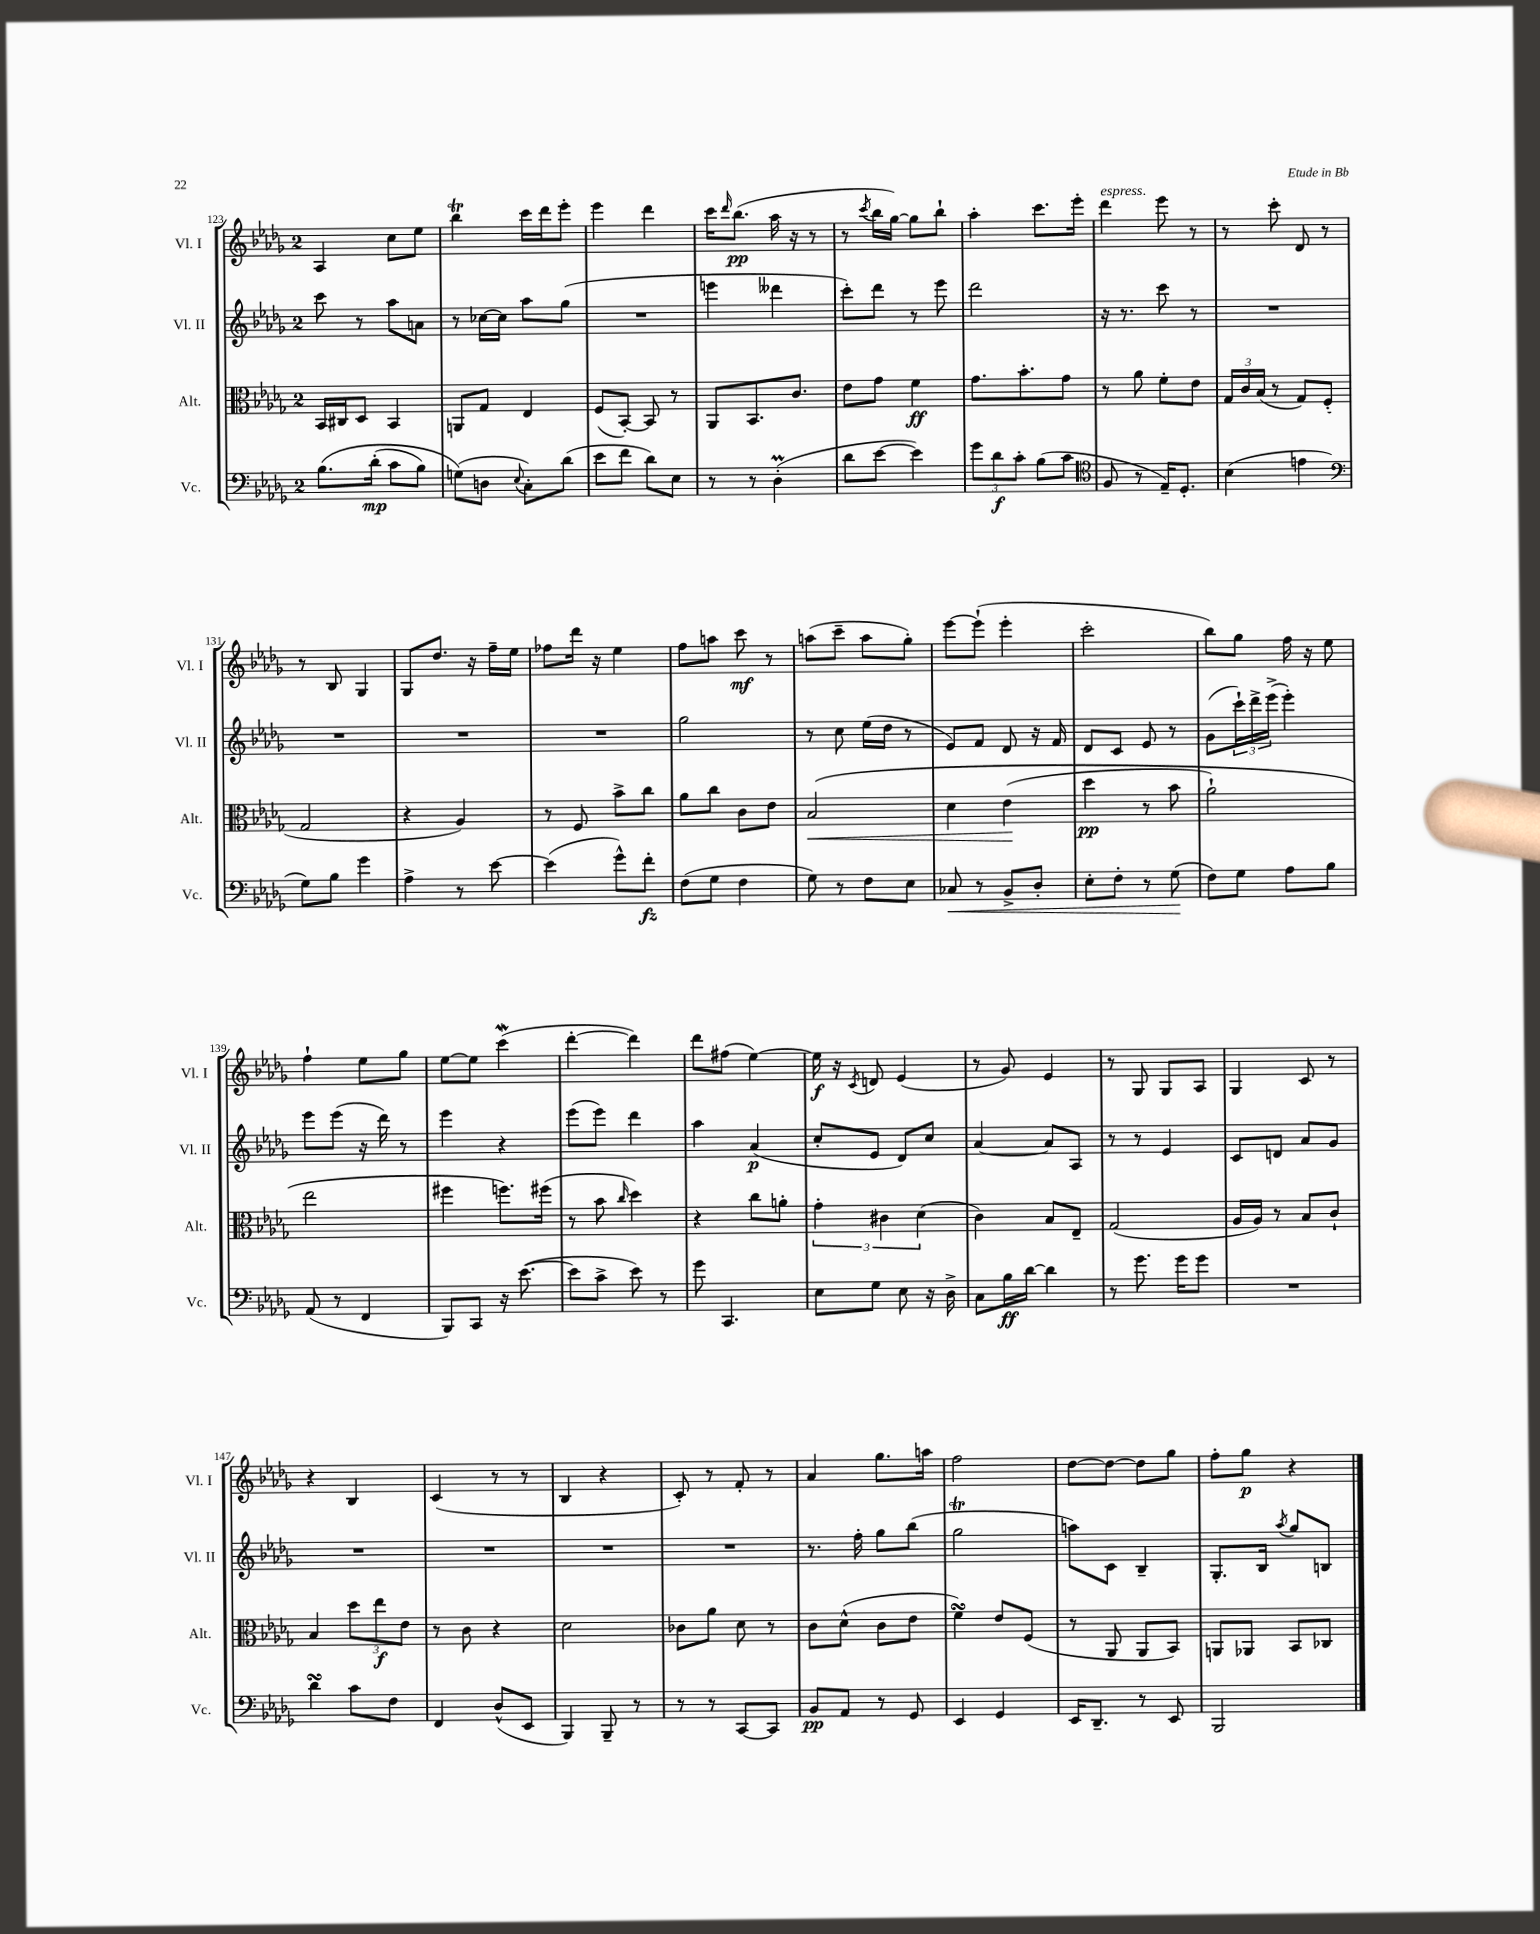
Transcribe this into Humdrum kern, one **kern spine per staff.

**kern	**dynam	**kern	**dynam	**kern	**dynam	**kern	**dynam
*part4	*part4	*part3	*part3	*part2	*part2	*part1	*part1
*staff4	*staff4	*staff3	*staff3	*staff2	*staff2	*staff1	*staff1
*I"Vc.	*	*I"Alt.	*	*I"Vl. II	*	*I"Vl. I	*
*I'Vc.	*	*I'Alt.	*	*I'Vl. II	*	*I'Vl. I	*
*clefF4	*	*clefC3	*	*clefG2	*	*clefG2	*
*k[b-e-a-d-g-]	*	*k[b-e-a-d-g-]	*	*k[b-e-a-d-g-]	*	*k[b-e-a-d-g-]	*
*M2/4	*	*M2/4	*	*M2/4	*	*M2/4	*
=123	=123	=123	=123	=123	=123	=123	=123
(8.B-\L	.	16BB-/LL	.	8ccc\	.	4A-/	.
.	.	16C#X/J	.	.	.	.	.
.	.	8D-/J	.	8r	.	.	.
(16d-'\Jk	mp	.	.	.	.	.	.
8c\L	.	4BB-/	.	8aa-\L	.	8cc\L	.
8B-\J)	.	.	.	8an\J	.	8ee-\J	.
=124	=124	=124	=124	=124	=124	=124	=124
(8Gn\L)	.	8AAn/L	.	8r	.	4bb-T\	.
8Dn\J	.	8G-/J	.	[16cc-X\LL	.	.	.
.	.	.	.	16cc-\JJ]	.	.	.
8qqE-/	.	.	.	.	.	.	.
8C'\L)	.	4E-/	.	8aa-\L	.	16ccc\LL	.
.	.	.	.	.	.	16ddd-\J	.
(8d-\J	.	.	.	(8gg-\J	.	8eee-'\J	.
=125	=125	=125	=125	=125	=125	=125	=125
8e-\L	.	(8F/L	.	2r	.	4eee-\	.
8f\J	.	[8BB-'/J)	.	.	.	.	.
8d-\L)	.	8BB-/]	.	.	.	4ddd-\	.
8E-\J	.	8r	.	.	.	.	.
=126	=126	=126	=126	=126	=126	=126	=126
8r	.	8AA-/L	.	4eeen\	.	16ccc\KL	.
.	.	.	.	.	.	16qqddd-/	.
.	.	.	.	.	.	(8.bb-\J	pp
8r	.	8.BB-/	.	.	.	.	.
(4D-M'\	.	.	.	4ddd--X\	.	16aa-\	.
.	.	8.c/J	.	.	.	16r	.
.	.	.	.	.	.	8r	.
=127	=127	=127	=127	=127	=127	=127	=127
8d-\L	.	8e-\L	.	8ccc'\L)	.	8r	.
.	.	.	.	.	.	8qccc/	.
[8e-\J	.	8g-\J	.	8ddd-\J	.	16bb-\LL	.
.	.	.	.	.	.	[16gg-\JJ)	.
4e-\])	.	4f\	ff	8r	.	8gg-\L]	.
.	.	.	.	8eee-\	.	8bb-`\J	.
=128	=128	=128	=128	=128	=128	=128	=128
12g-\L	.	8.g-\L	.	2ddd-\	.	4aa-'\	.
12d-\	f	.	.	.	.	.	.
12c'\J	.	.	.	.	.	.	.
.	.	8.b-'\	.	.	.	.	.
(8B-\L	.	.	.	.	.	8.ccc\L	.
8c\J	.	8g-\J	.	.	.	.	.
.	.	.	.	.	.	16eee-'\Jk	.
=129	=129	=129	=129	=129	=129	=129	=129
*clefC4	*	*	*	*	*	*	*
!	!	!	!	!	!	!LO:TX:a:i:t=espress.	!
8F/	.	8r	.	16r	.	4ddd-\	.
.	.	.	.	8.r	.	.	.
8r	.	8a-\	.	.	.	.	.
16E-~/KL)	.	8f'\L	.	8ccc\	.	8eee-\	.
8.D-'/J	.	.	.	.	.	.	.
.	.	8e-\J	.	8r	.	8r	.
=130	=130	=130	=130	=130	=130	=130	=130
(4B-\	.	24G-/LL	.	2r	.	8r	.
.	.	24c/	.	.	.	.	.
.	.	(24B-/JJ	.	.	.	.	.
.	.	8r	.	.	.	8ccc'\	.
4en\	.	8G-/L)	.	.	.	8d-/	.
.	.	(8F'/J	.	.	.	8r	.
!!LO:LB:g=z
=131	=131	=131	=131	=131	=131	=131	=131
*clefF4	*	*	*	*	*	*	*
8G-\L)	.	2G-/	.	2r	.	8r	.
8B-\J	.	.	.	.	.	8B-/	.
4g-\	.	.	.	.	.	4G-/	.
=132	=132	=132	=132	=132	=132	=132	=132
4A-^\	.	4r	.	2r	.	8G-/L	.
.	.	.	.	.	.	8.dd-/J	.
8r	.	4A-/)	.	.	.	.	.
.	.	.	.	.	.	16r	.
[8e-\	.	.	.	.	.	16ff~\LL	.
.	.	.	.	.	.	16ee-\JJ	.
=133	=133	=133	=133	=133	=133	=133	=133
(4e-\]	.	8r	.	2r	.	8ff-X\L	.
.	.	8F/	.	.	.	16ddd-\Jk	.
.	.	.	.	.	.	16r	.
8g-^^\L)	.	8b-^\L	.	.	.	4ee-\	.
8f'\J	fz	8cc\J	.	.	.	.	.
=134	=134	=134	=134	=134	=134	=134	=134
(8F\L	.	8a-\L	.	2gg-\	.	8ff\L	.
8G-\J	.	8cc\J	.	.	.	8aan\J	.
4F\	.	8c\L	.	.	.	8ccc\	mf
.	.	8e-\J	.	.	.	8r	.
=135	=135	=135	=135	=135	=135	=135	=135
!	!	!	!LO:HP:b	!	!	!	!
8G-\)	.	(2B-/	<	8r	.	(8aan\L	.
8r	.	.	.	8cc\	.	8ccc~\J	.
8F\L	.	.	.	(16ee-\LL	.	8aa\L	.
.	.	.	.	16dd-\JJ	.	.	.
8E-\J	.	.	.	8r	.	8gg-'\J)	.
=136	=136	=136	=136	=136	=136	=136	=136
!	!LO:HP:b	!	!	!	!	!	!
8C-X/	<	4d-\	.	8e-/L)	.	[8eee-\L	.
8r	.	.	.	8f/J	.	(8eee-`\J]	.
8BB-^/L	.	(4e-\	.	8d-/	.	4eee-'\	.
8D-'/J	.	.	.	16r	.	.	.
.	.	.	.	16f/	.	.	.
.	.	.	[	.	.	.	.
=137	=137	=137	=137	=137	=137	=137	=137
8E-'\L	.	4dd-\	pp	8d-/L	.	2ccc'\	.
8F'\J	.	.	.	8c/J	.	.	.
8r	.	8r	.	8e-/	.	.	.
(8G-\	.	8b-\	.	8r	.	.	.
.	[	.	.	.	.	.	.
=138	=138	=138	=138	=138	=138	=138	=138
8F\L)	.	2a-`\)	.	(8g-\L	.	8bb-\L)	.
8G-\J	.	.	.	24ccc`\L)	.	8gg-\J	.
.	.	.	.	24ddd-^\	.	.	.
.	.	.	.	(24eee-^\JJ	.	.	.
8A-\L	.	.	.	4eee-'\)	.	16ff\	.
.	.	.	.	.	.	16r	.
8B-\J	.	.	.	.	.	8ee-\	.
!!LO:LB:g=z
=139	=139	=139	=139	=139	=139	=139	=139
(8AA-/	.	2ee-\	.	8eee-\L	.	4ff`\	.
8r	.	.	.	(8eee-\J	.	.	.
4FF/	.	.	.	16r	.	8ee-\L	.
.	.	.	.	16ddd-\)	.	.	.
.	.	.	.	8r	.	8gg-\J	.
=140	=140	=140	=140	=140	=140	=140	=140
8BBB-/L)	.	4ff#X\	.	4eee-\	.	[8ee-\L	.
8CC/J	.	.	.	.	.	8ee-\J]	.
16r	.	8.ffn\L)	.	4r	.	(4cccW\	.
([8.e-\	.	.	.	.	.	.	.
.	.	(16ff#X\Jk	.	.	.	.	.
=141	=141	=141	=141	=141	=141	=141	=141
8e-\L]	.	8r	.	(8eee-\L	.	[4ddd-'\	.
8c^\J	.	8b-\	.	8eee-\J)	.	.	.
.	.	16qqcc/	.	.	.	.	.
8e-\)	.	4dd-\)	.	4ddd-\	.	4ddd-\])	.
8r	.	.	.	.	.	.	.
=142	=142	=142	=142	=142	=142	=142	=142
8g-\	.	4r	.	4aa-\	.	8ddd-\L	.
4.CC/	.	.	.	.	.	(8ff#X\J	.
.	.	8cc\L	.	(4a-/	p	[4ee-\)	.
.	.	8an'\J	.	.	.	.	.
=143	=143	=143	=143	=143	=143	=143	=143
8E-\L	.	6g-'\	.	8cc'/L	.	16ee-\]	f
.	.	.	.	.	.	16r	.
.	.	.	.	.	.	8qc/	.
8G-\J	.	.	.	8e-/J	.	8dn/	.
.	.	6c#X\	.	.	.	.	.
8E-\	.	.	.	8d-/L)	.	(4e-/	.
.	.	(6d-\	.	.	.	.	.
16r	.	.	.	8cc/J	.	.	.
16D-^\	.	.	.	.	.	.	.
=144	=144	=144	=144	=144	=144	=144	=144
8C\L	.	4c\)	.	[4a-/	.	8r	.
16B-\L	ff	.	.	.	.	8g-/)	.
[16d-\JJ	.	.	.	.	.	.	.
4d-\]	.	8B-/L	.	8a-/L]	.	4e-/	.
.	.	8E-~/J	.	8A-/J	.	.	.
=145	=145	=145	=145	=145	=145	=145	=145
8r	.	(2G-/	.	8r	.	8r	.
8.g-\	.	.	.	8r	.	8G-/	.
.	.	.	.	4e-/	.	8G-/L	.
16g-\KL	.	.	.	.	.	.	.
8g-\J	.	.	.	.	.	8A-/J	.
=146	=146	=146	=146	=146	=146	=146	=146
2r	.	16A-/LL	.	8c/L	.	4G-/	.
.	.	16A-/JJ)	.	.	.	.	.
.	.	8r	.	8dn/J	.	.	.
.	.	8B-/L	.	8a-/L	.	8c/	.
.	.	8c`/J	.	8g-/J	.	8r	.
!!LO:LB:g=z
=147	=147	=147	=147	=147	=147	=147	=147
4d-sSSs\	.	4B-/	.	2r	.	4r	.
8c\L	.	12dd-\L	.	.	.	4B-/	.
.	.	12ee-\	f	.	.	.	.
8F\J	.	.	.	.	.	.	.
.	.	12e-\J	.	.	.	.	.
=148	=148	=148	=148	=148	=148	=148	=148
4FF/	.	8r	.	2r	.	(4c/	.
.	.	8c\	.	.	.	.	.
(8D-^^/L	.	4r	.	.	.	8r	.
8EE-/J	.	.	.	.	.	8r	.
=149	=149	=149	=149	=149	=149	=149	=149
4BBB-/)	.	2d-\	.	2r	.	4B-/	.
8BBB-~/	.	.	.	.	.	4r	.
8r	.	.	.	.	.	.	.
=150	=150	=150	=150	=150	=150	=150	=150
8r	.	8c-X\L	.	2r	.	8c'/)	.
8r	.	8a-\J	.	.	.	8r	.
[8CC/L	.	8d-\	.	.	.	8f'/	.
8CC/J]	.	8r	.	.	.	8r	.
=151	=151	=151	=151	=151	=151	=151	=151
8BB-/L	pp	8c\L	.	8.r	.	4a-/	.
8AA-/J	.	(8d-^^\J	.	.	.	.	.
.	.	.	.	16ff'\	.	.	.
8r	.	8c\L	.	8gg-\L	.	8.gg-\L	.
8GG-/	.	8e-\J	.	(8bb-\J	.	.	.
.	.	.	.	.	.	16aan\Jk	.
=152	=152	=152	=152	=152	=152	=152	=152
4EE-/	.	4fsSsS\)	.	2gg-T\	.	2ff\	.
4GG-/	.	8e-/L	.	.	.	.	.
.	.	(8F/J	.	.	.	.	.
=153	=153	=153	=153	=153	=153	=153	=153
16EE-/KL	.	8r	.	8aan\L)	.	[8dd-\L	.
8.DD-~/J	.	.	.	.	.	.	.
.	.	8AA-/	.	8c\J	.	8dd-\J_	.
8r	.	8AA-/L	.	4B-~/	.	8dd-\L]	.
8EE-/	.	8BB-/J)	.	.	.	8gg-\J	.
=154	=154	=154	=154	=154	=154	=154	=154
2BBB-/	.	8AAn/L	.	8.G-'/L	.	8ff'\L	.
.	.	8AA-X/J	.	.	.	8gg-\J	p
.	.	.	.	16B-/Jk	.	.	.
.	.	.	.	8qaa-/	.	.	.
.	.	8BB-/L	.	8gg-/L	.	4r	.
.	.	8C-X/J	.	8Bn/J	.	.	.
==	==	==	==	==	==	==	==
*-	*-	*-	*-	*-	*-	*-	*-
